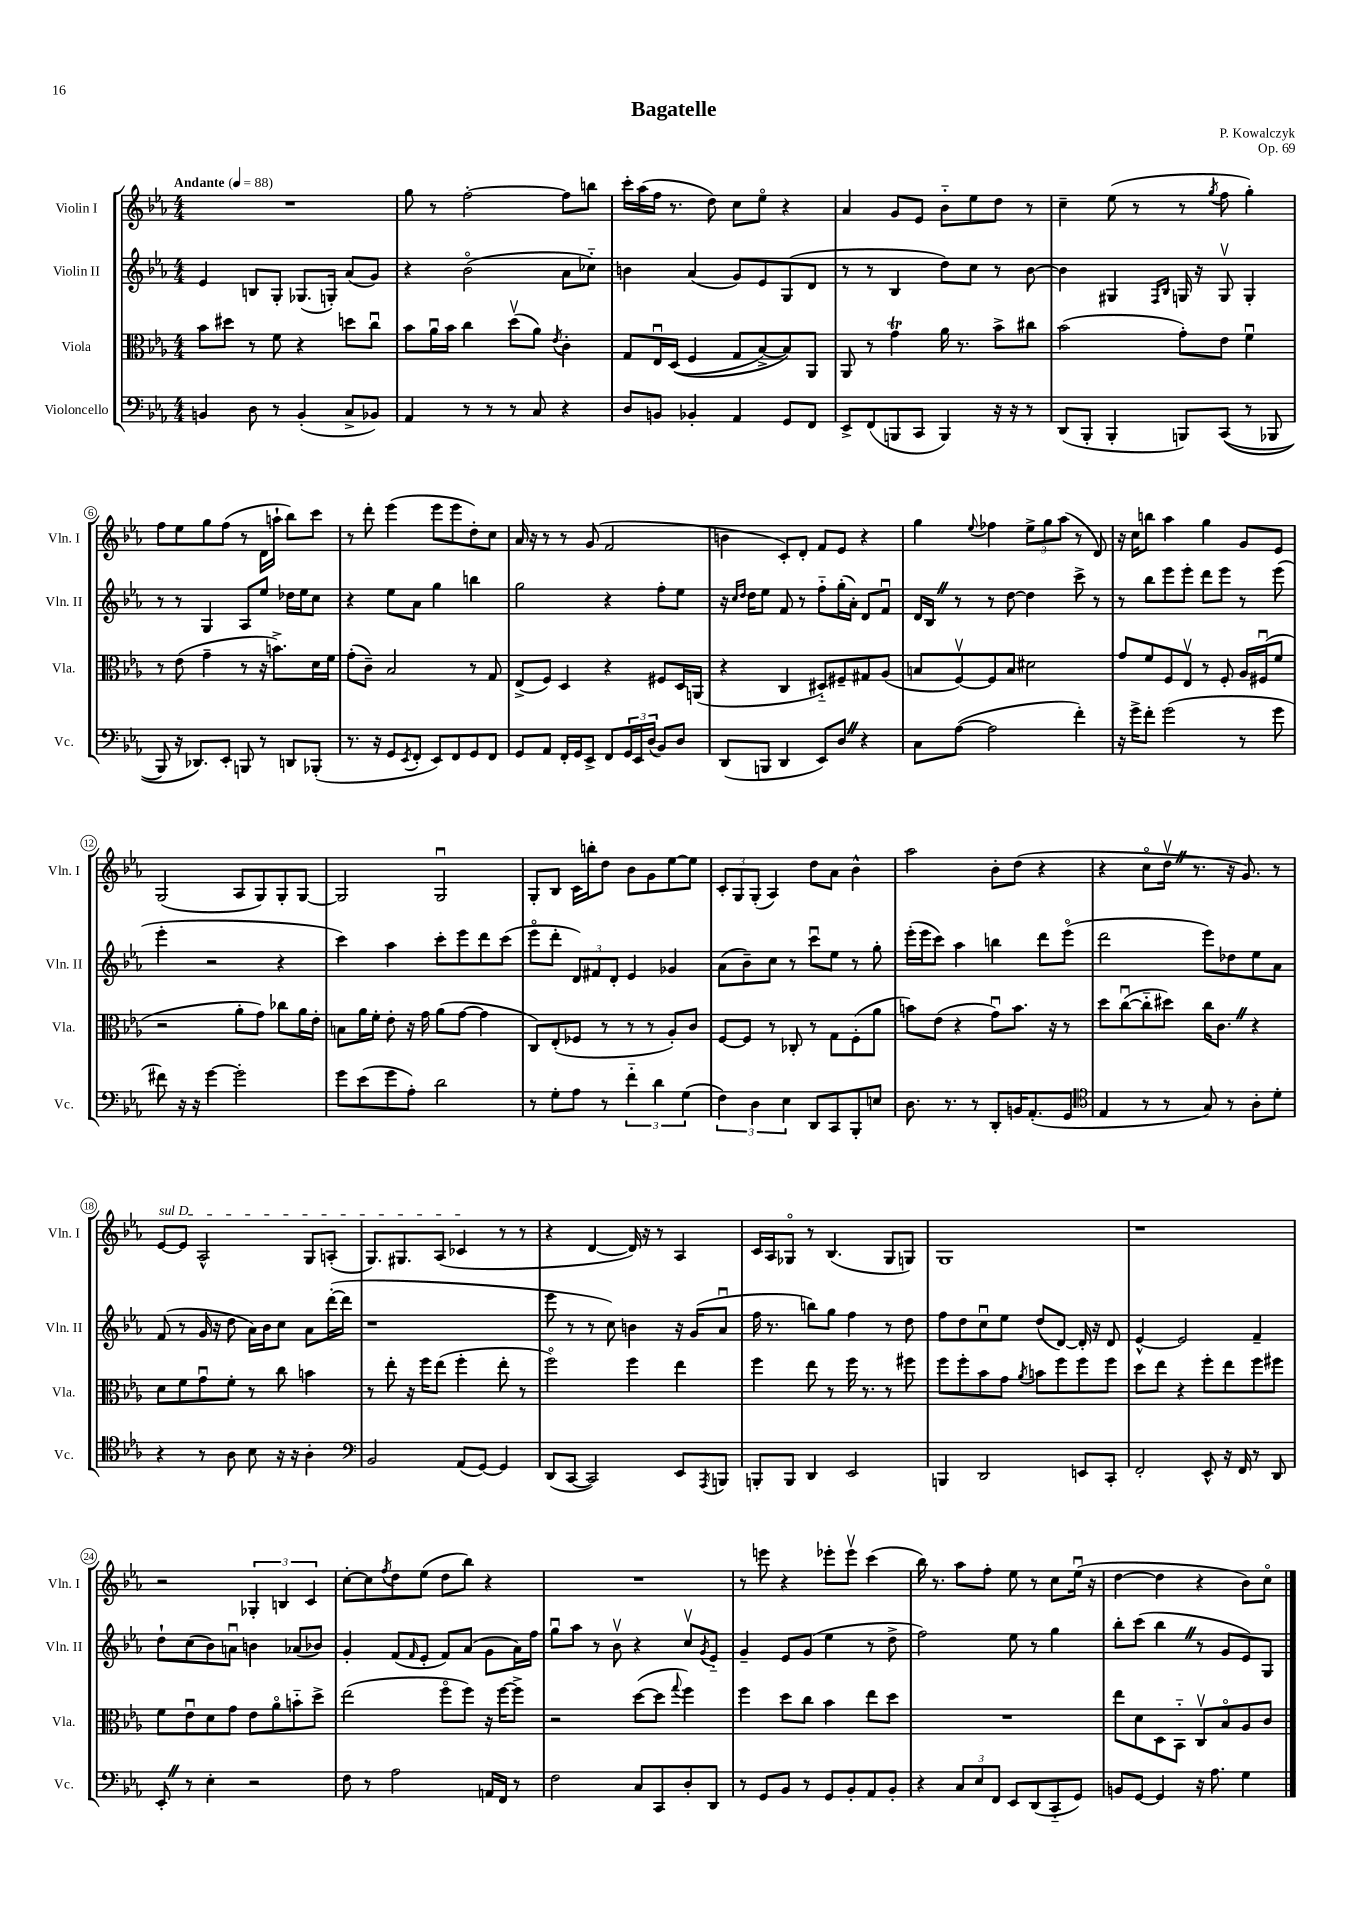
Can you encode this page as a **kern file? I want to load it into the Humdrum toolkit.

**kern	**kern	**kern	**kern
*part4	*part3	*part2	*part1
*staff4	*staff3	*staff2	*staff1
*I"Violoncello	*I"Viola	*I"Violin II	*I"Violin I
*I'Vc.	*I'Vla.	*I'Vln. II	*I'Vln. I
*clefF4	*clefC3	*clefG2	*clefG2
*k[b-e-a-]	*k[b-e-a-]	*k[b-e-a-]	*k[b-e-a-]
*M4/4	*M4/4	*M4/4	*M4/4
*MM88	*MM88	*MM88	*MM88
=1	=1	=1	=1
!	!	!	!LO:TX:a:B:t=Andante
4BBn/	8b-\L	4e-/	1r
.	8dd#X\J	.	.
8D\	8r	8Bn/L	.
8r	8f\	8G'/J	.
(4BB'/	4r	(8.G-X/L	.
.	.	16Gn'/Jk)	.
8C^/L	8ddn\L	(8a-/L	.
8BB-X/J)	8ccu\J	8g/J)	.
=2	=2	=2	=2
4AA-/	8b-\L	4r	8gg\
.	16a-u\L	.	8r
.	16b-\JJ	.	.
8r	4cc\	(2b-\	[2ff'\
8r	.	.	.
8r	(8ddv\L	.	.
8C/	8a-\J)	.	.
.	8qe-/	.	.
4r	4c'\	8a-\L	8ff\L]
.	.	8cc-X\J)	8bbn\J
=3	=3	=3	=3
8D/L	8G/L	4bn\	16ccc'\LL
.	.	.	(16aa-\
8BBn/J	16E-u/L	.	16ff\JJ
.	((16D/JJ	.	8.r
4BB-X'/	4F/	(4a-/	.
.	.	.	8dd\)
4AA-/	8G/L	8g/L)	8cc\L
.	[8B-^/)	8e-/	8ee-\J
8GG/L	8B-/])	(8G/	4r
8FF/J	8AA-/J	8d/J	.
=4	=4	=4	=4
8EE-^/L	8AA-/	8r	4a-/
(8FF/	8r	8r	.
8BBBn/	4gt\	4B-/	8g/L
8CC/J	.	.	8e-/J
4BBB/)	16a-\	8dd\L)	8b-\L
.	8.r	.	.
.	.	8cc\J	8ee-\
16r	8b-^\L	8r	8dd\J
16r	.	.	.
8r	8cc#X\J	[8b-\	8r
=5	=5	=5	=5
(8DD/L	(2b-\	4b-\]	4cc~\
8BBB-'/J	.	.	.
4BBB-'/	.	4G#X/	(8ee-\
.	.	.	8r
.	.	16qqF/LL	.
.	.	16qqB-/JJ	.
8BBBn/L)	8g'\L)	16Gn/	8r
.	.	16r	.
.	.	.	8qgg/
((8CC/J	8e-\J	8Gv/	8ff\
8r	4fu\	4G'/	4gg'\)
8BBB-X/	.	.	.
!!LO:LB:g=z
=6	=6	=6	=6
8BBB-/)	8r	8r	8ff\L
16r	(8e-\	8r	8ee-\
8.DD-X/L)	.	.	.
.	4g~\	4G/	8gg\
8EE-'/J	.	.	(8ff\J
8BBBn/	8r	8A-/L	8r
8r	16r	8ee-/J	16d\LL
.	8.bn^\L)	.	16aan`\JJ
8DDn/L	.	16dd-X\LL	8bb-\L)
.	.	16ee-\J	.
(8BBB-X'/J	16d\L	8cc\J	8ccc\J
.	16f\JJ	.	.
=7	=7	=7	=7
8.r	(8g'\L	4r	8r
.	8c~\J)	.	8ddd'\
16r	.	.	.
8GG/L	2B-/	8ee-\L	(4eee-\
8qEE-/	.	.	.
8FF'/J	.	8a-\J	.
8EE-/L)	.	4gg\	8eee-\L
8FF/	.	.	8eee-\
8GG/	8r	4bbn\	8dd'\)
8FF/J	8G/	.	8cc\J
=8	=8	=8	=8
8GG/L	(8E-^/L	2gg\	16a-/
.	.	.	16r
8AA-/J	8F/J)	.	8r
16FF'/LL	4D/	.	8r
16GG/J	.	.	.
8EE-^/J	.	.	(8g/
8FF/L	4r	4r	2f/
24GG/L	.	.	.
24EE-/	.	.	.
(24D/JJ	.	.	.
8BB-/L)	8F#X/L	8ff'\L	.
8D/J	16D/L	8ee-\J	.
.	(16AAn/JJ	.	.
=9	=9	=9	=9
(8DD/L	4r	16r	4bn\
.	.	16qqcc/LL	.
.	.	16qqdd/JJ	.
.	.	16dd\KL	.
8BBBn/J	.	8ee-\J	.
4DD/	4C/	8f/	8c'/L)
.	.	8r	8d'/J
8EE-/L)	8D#X/L)	8ff\L	8f/L
8DZ/J	8F#X~/	(16gg'\L	8e-/J
.	.	16a-'\JJ)	.
4r	8G#X/	8d/L	4r
.	(8A-/J	8fu/J	.
=10	=10	=10	=10
8C\L	8Bn/L	16d/LL	4gg\
.	.	16B-Z/JJ	.
([8A-\J	[8Fv/)	8r	.
.	.	.	8qqee-/
2A-\]	8F/]	8r	4ff-X\
.	8B/J	[8dd\	.
.	2d#X\	4dd\]	12ee-^\L
.	.	.	12gg\
.	.	.	(12aa-\J
4f'\)	.	8ccc^\	8r
.	.	8r	8d/)
=11	=11	=11	=11
16r	8g/L	8r	16r
16g^\KL	.	.	16cc\KL
8f'\J	8f/	8bb-\L	8bbn\J
(2g\	8F/	8eee-\	4aa-\
.	8E-v/J	8eee-'\J	.
.	8r	8ddd\L	4gg\
.	8F'/	8eee-\J	.
8r	16A-/LL	8r	8g/L
.	(16F#Xu/J	.	.
8g\	8f/J	(8eee-\	8e-/J
!!LO:LB:g=z
=12	=12	=12	=12
8f#X\)	2r	4eee-'\	(2G/
16r	.	.	.
16r	.	.	.
[4g\	.	2r	.
2g'\]	8a-'\L	.	8A-/L
.	8g\J)	.	8G/)
.	8cc-X\L	4r	8G'/
.	16a-\L	.	[8G/J
.	16e-'\JJ	.	.
=13	=13	=13	=13
8g\L	8Bn\L	4ccc\)	2G/]
(8e-\	16a-\L	.	.
.	16f'\JJ	.	.
8g\	8e-'\	4aa-\	.
8A-'\J)	16r	.	.
.	16g\	.	.
2d\	(8a-\L	8ccc'\L	2Gu/
.	[8g\J	8eee-\	.
.	4g\]	8ddd\	.
.	.	(8ccc\J	.
=14	=14	=14	=14
8r	8C/L)	8eee-\L	8G'/L
8G'\L	(8E-'/	8ddd'\J	8B-/J
8A-\J	8F-X/J	12d/L)	16c\LL
.	.	.	16bbn'\J
.	.	12f#X/	.
8r	8r	.	8dd\J
.	.	12d'/J	.
6f\	8r	4e-/	8b-\L
.	8r	.	8g\
6d\	.	.	.
.	8A-'/L)	4g-X/	[8ee-\
(6G\	.	.	.
.	8c/J	.	8ee-\J]
=15	=15	=15	=15
6F\)	[8F/L	(8a-\L	12c'/L
.	.	.	12G/
.	8F/J]	8b-~\)	.
6D\	.	.	(12G'/J
.	8r	8cc\J	4A-/)
6E-\	.	.	.
.	8C-X'/	8r	.
8DD/L	8r	8cccu\L	8dd\L
8CC/	8G\L	8ee-\J	8a-\J
8BBB-'/	(8F'\	8r	4b-^^\
8En/J	8a-\J	8gg'\	.
=16	=16	=16	=16
8.D\	8bn\L)	(16eee-'\LL	2aa-\
.	.	16eee-\J	.
.	(8e-\J	8ccc\J)	.
8.r	.	.	.
.	4r	4aa-\	.
8r	.	.	.
8DD'/L	8gu\L)	4bbn\	8b-'\L
16BBn/K	8.b\J	.	(8dd\J
(8.AA-'/	.	.	.
.	.	8ddd\L	4r
.	16r	.	.
8GG/J	8r	(8eee-\J	.
=17	=17	=17	=17
*clefC4	*	*	*
4E-/	8dd\L	2ddd\	4r
.	([8ccu\	.	.
8r	8cc\]	.	8cc\L
8r	8dd#X\J)	.	16ddvZ\Jk
.	.	.	8.r
8G/)	16cc\KL	8eee-\L)	.
.	8.cZ\J	.	.
8r	.	8dd-X\	16r
.	.	.	8.g/)
8A-'\L	4r	8ee-\	.
8d'\J	.	8a-\J	8r
!!LO:LB:g=z
=18	=18	=18	=18
!	!	!	!LO:TX:a:i:t=sul D
4r	8d\L	(8f/	[8e-/L
.	8f\	8r	8e-/J]
8r	8gu\	16g/	2A-^^/
.	.	16r	.
8A-\	8f'\J	8dd\	.
8B-\	8r	16a-\LL)	.
.	.	16b-\J	.
16r	8cc\	8cc\J	.
16r	.	.	.
4A-'\	4bn\	8a-\L	8G/L
.	.	([16ddd'\L	(8An'/J
.	.	16ddd\JJ]	.
=19	=19	=19	=19
*clefF4	*	*	*
2BB-/	8r	1r	8.G/L)
.	8ee-'\	.	.
.	.	.	8.G#X/
.	16r	.	.
.	16ff\KL	.	.
.	(8ee-\J	.	(8A-/J
(8AA-/L	4ff'\	.	4c-X/
[8GG/J)	.	.	.
4GG/]	8ee-'\	.	8r
.	8r	.	8r
=20	=20	=20	=20
(8DD/L	2ff\)	8eee-\	4r
[8CC/J	.	8r	.
2CC/])	.	8r	[4d/
.	.	8cc\)	.
.	4ff\	4bn\	16d/])
.	.	.	16r
.	.	.	8r
8EE-/L	4ee-\	16r	4A-/
.	.	(16g/KL	.
8qAAA-/	.	.	.
8BBBn/J	.	8a-u/J	.
=21	=21	=21	=21
8BBBn'/L	4ff\	16ff\	16c/LL
.	.	8.r	16A-/J
8BBB/J	.	.	8G-X/J
4DD/	8ee-\	8bbn\L)	8r
.	8r	8gg\J	(4.B-/
2EE-/	16ff\	4ff\	.
.	8.r	.	.
.	8r	8r	8G-/L
.	8ff#X\	8dd\	8Gn/J)
=22	=22	=22	=22
4BBBn/	8ff\L	8ff\L	1G
.	8ff'\	8dd\	.
2DD/	8b-\	8ccu\	.
.	8g\J	8ee-\J	.
.	8qa-/	.	.
.	8bn\L	(8dd/L	.
.	8ff\	[8d/J)	.
8EEn/L	8ff\	16d'/]	.
.	.	16r	.
8CC'/J	8ff\J	8d/	.
=23	=23	=23	=23
2FF'/	8dd\L	[4e-^^/	1r
.	8ee-\J	.	.
.	4r	2e-/]	.
8EE-^^/	8ff'\L	.	.
16r	8ee-\	.	.
16FF/	.	.	.
8r	8ff\	4f~/	.
8DD/	8ff#X\J	.	.
!!LO:LB:g=z
=24	=24	=24	=24
8EE-'Z/	8f\L	8dd`\L	2r
8r	8e-u\	(8cc\	.
4E-'\	8d\	8b-\)	.
.	8g\J	8anu\J	.
2r	8e-\L	4bn\	6G-X'/
.	8a-\	.	.
.	.	.	6Bn/
.	8bn\	(8a-X/L	.
.	.	.	6c/
.	8dd^\J	8b-X/J)	.
=25	=25	=25	=25
8F\	(2ee-\	4g'/	[8cc'\L
8r	.	.	8cc\]
.	.	.	8qff/
2A-\	.	(8f/L	8dd\
.	.	16qqf/	.
.	.	8e-'/J	(8ee-\J
.	8ff\L	8f/L)	8dd\L
.	8ff\J)	(8a-/J	8bb-\J)
16AAn/LL	16r	8g\L	4r
16FF/JJ	[16ff\KL	.	.
8r	8ff^\J]	16a-\L)	.
.	.	16ff\JJ	.
=26	=26	=26	=26
2F\	2r	8ggu\L	1r
.	.	8aa-\J	.
.	.	8r	.
.	.	8b-v\	.
8C/L	([8dd\L	4r	.
8CC/	8dd\J]	.	.
.	8qqgg/	.	.
8D'/	4ff\)	8ccv/L	.
.	.	8qg/	.
8DD/J	.	8e-/J	.
=27	=27	=27	=27
8r	4ff\	4g~/	8r
8GG/L	.	.	8eeen\
8BB-/J	8dd\L	8e-/L	4r
8r	8cc\J	(8g/J	.
8GG/L	4b-\	4ee-\	8eee-X'\L
8BB-'/	.	.	8eee-v\J
8AA-/	8ee-\L	8r	(4ccc\
8BB-'/J	8dd\J	8dd^\	.
=28	=28	=28	=28
4r	1r	2ff\)	16bb-\)
.	.	.	8.r
12C/L	.	.	8aa-\L
12E-/	.	.	.
.	.	.	8ff'\J
12FF/J	.	.	.
8EE-/L	.	8ee-\	8ee-\
(8DD/	.	8r	8r
8CC/	.	4gg\	8cc\L
8GG/J)	.	.	(16ee-u\Jk
.	.	.	16r
=29	=29	=29	=29
8BBn/L	8ee-\L	8bb-'\L	[4dd\
[8GG/J	8d\	(8ccc\J	.
4GG/]	8D\	4bb-Z\	4dd\]
.	8BB-\J	.	.
16r	8Cv/L	8r	4r
8.A-\	.	.	.
.	8B-/	8g/L	.
4G\	8A-/	8e-/)	8b-\L)
.	8c/J	8G/J	8cc\J
==	==	==	==
*-	*-	*-	*-
